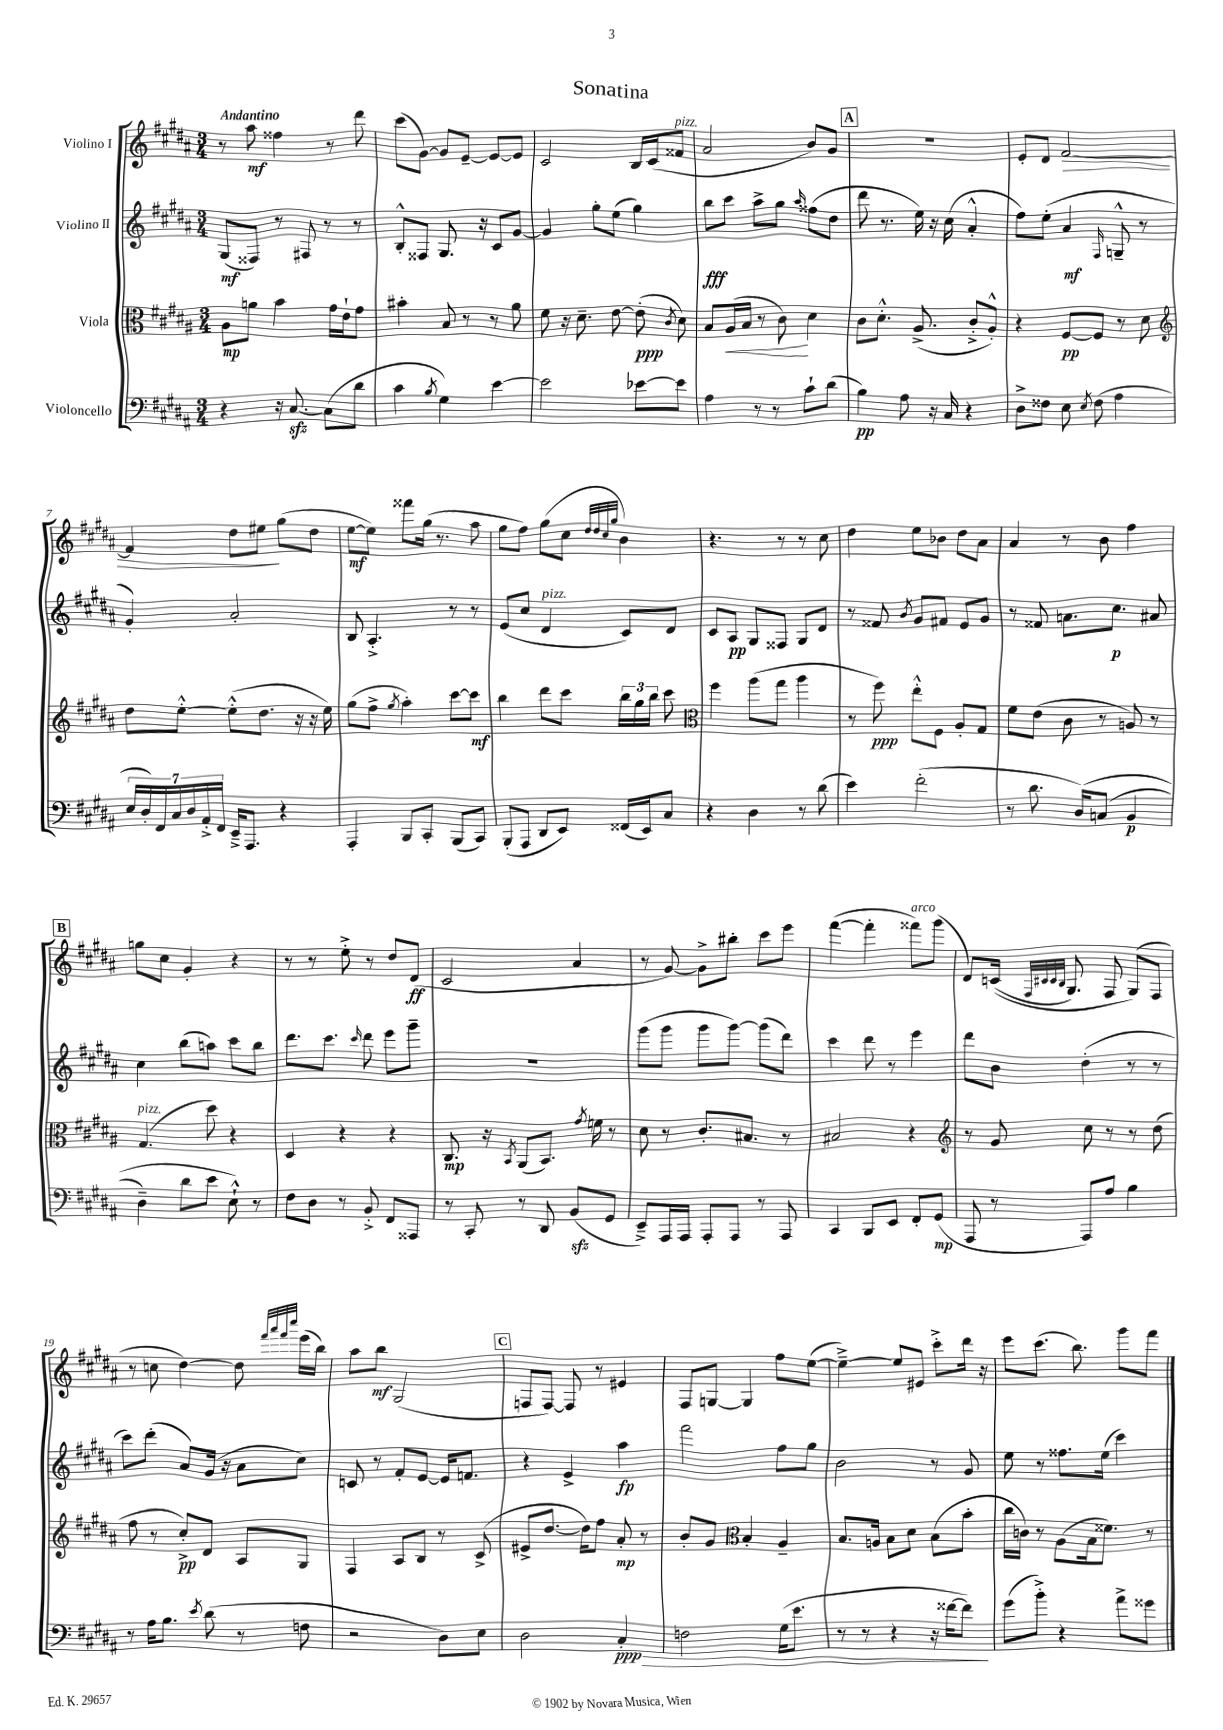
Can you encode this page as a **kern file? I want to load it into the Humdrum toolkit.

**kern	**dynam	**kern	**dynam	**kern	**dynam	**kern	**dynam
*part4	*part4	*part3	*part3	*part2	*part2	*part1	*part1
*staff4	*staff4	*staff3	*staff3	*staff2	*staff2	*staff1	*staff1
*I"Violoncello	*	*I"Viola	*	*I"Violino II	*	*I"Violino I	*
*clefF4	*	*clefC3	*	*clefG2	*	*clefG2	*
*k[f#c#g#d#a#]	*	*k[f#c#g#d#a#]	*	*k[f#c#g#d#a#]	*	*k[f#c#g#d#a#]	*
*M3/4	*	*M3/4	*	*M3/4	*	*M3/4	*
=1	=1	=1	=1	=1	=1	=1	=1
!	!	!	!	!	!	!LO:TX:a:B:t=Andantino	!
4r	.	8A#\L	mp	(8G#/L	mf	8r	.
.	.	8an\J	.	8F##X/J)	.	8aa#\	mf
16r	.	4b\	.	8r	.	4ff##X\	.
[8.C#zz/	.	.	.	.	.	.	.
.	.	.	.	8F#X/	.	.	.
(8C#\L]	.	16g#\LL	.	8r	.	8r	.
.	.	16e`\J	.	.	.	.	.
8d#\J	.	8g#\J	.	8r	.	8ddd#\	.
=2	=2	=2	=2	=2	=2	=2	=2
4c#\	.	4b#X'\	.	8B'^^/L	.	(8ccc#\L	.
.	.	.	.	8F##X/J	.	[8g#\J)	.
8qB/	.	.	.	.	.	.	.
4G#\)	.	8B/	.	8.G#/	.	8g#/L]	.
.	.	8r	.	.	.	[8e~/J	.
.	.	.	.	16r	.	.	.
[4e\	.	8r	.	8c#/L	.	8e/L_	.
.	.	8a#\	.	[8g#/J	.	8e/J]	.
=3	=3	=3	=3	=3	=3	=3	=3
2e\]	.	8f#\	.	4g#/]	.	2c#/	.
.	.	16r	.	.	.	.	.
.	.	8.d#~\	.	.	.	.	.
.	.	.	.	8gg#'\L	.	.	.
.	.	[8e\	.	(8ee\J	.	.	.
[8e-X\L	.	(8e'\]	ppp	4gg#\)	.	16B/LL	.
.	.	.	.	.	.	(16c#/J	.
.	.	8qc#/	.	.	.	.	.
!	!	!	!	!	!	!LO:TX:a:i:t=pizz.	!
8e-\J]	.	8d#\)	.	.	.	8f##X/J	.
=4	=4	=4	=4	=4	=4	=4	=4
4A#\	.	8B/L	.	8bb\L	fff	2a#/	.
!	!	!	!LO:HP:b	!	!	!	!
.	.	(16A#/L	<	8ccc#\J	.	.	.
.	.	16B/JJ	.	.	.	.	.
8r	.	8r	.	8aa#^\L	.	.	.
8r	.	8c#\)	.	8gg#\J	.	.	.
.	.	.	.	16qqaa#/	.	.	.
8c#`\L	.	4d#\	[	(8ff##X\L	.	8b/L)	.
(8d#\J	.	.	.	8dd#\J	.	8g#/J	.
!!LO:REH:place=s1:t=A
=5	=5	=5	=5	=5	=5	=5	=5
4B\)	pp	8c#\L	.	8ddd#\	.	2.r	.
.	.	8.d#'^^\J	.	8.r	.	.	.
8A#\	.	.	.	.	.	.	.
.	.	(8.A#^/	.	16ee\)	.	.	.
16r	.	.	.	16r	.	.	.
16C#/	.	.	.	(16cc#\	.	.	.
4r	.	8c#'^/L	.	4a#'^^/	.	.	.
.	.	8A#'^^/J)	.	.	.	.	.
=6	=6	=6	=6	=6	=6	=6	=6
8D#^\L	.	4r	.	8ff#\L)	.	8e'/L	.
8F##X\J	.	.	.	(8ee'\J	.	8d#/J	.
!	!	!	!	!	!	!	!LO:HP:b
8E\	.	[8F#/L	pp	4a#/	mf	[2f#/	>
8qE/	.	.	.	.	.	.	.
(8F##\	.	8F#/J]	.	.	.	.	.
.	.	.	.	16qqF#/	.	.	.
4A#\	.	8r	.	8Gn~^^/	.	.	.
.	.	8d#\	.	8r	.	.	.
!!LO:LB:g=z
=7	=7	=7	=7	=7	=7	=7	=7
*	*	*clefG2	*	*	*	*	*
28E/LL	.	8dd#\L	.	4g#'/)	.	4f#/]	.
28D#'/)	.	.	.	.	.	.	.
28FF#/	.	.	.	.	.	.	.
28C#/	.	.	.	.	.	.	.
.	.	[8ee'^^\J	.	.	.	.	.
28D#/	.	.	.	.	.	.	.
28AA#'^/	.	.	.	.	.	.	.
28FF#/JJ	.	.	.	.	.	.	.
16EE~^/KL	.	(8ee'^^\L]	.	2a#'/	.	8dd#\L	.
8.AAA#/J	.	.	.	.	.	.	.
.	.	8.dd#\J	.	.	.	8ee#X\J	.
4r	.	.	.	.	.	(8gg#\L	]
.	.	16r	.	.	.	.	.
.	.	16r	.	.	.	8dd#\J	.
.	.	16ee\)	.	.	.	.	.
=8	=8	=8	=8	=8	=8	=8	=8
4AAA#'/	.	(8gg#\L	.	8B/	.	[8ee\L	mf
.	.	8ff#^\J	.	4.A#'^/	.	8ee\J])	.
.	.	8qgg#/	.	.	.	.	.
8BBB/L	.	4aa#'\)	.	.	.	8fff##X\L	.
8CC#'/J	.	.	.	.	.	(16gg#\Jk	.
.	.	.	.	.	.	8.r	.
(8BBB/L	.	[8ccc#\L	.	8r	.	.	.
8CC#/J)	.	8ccc#\J]	mf	8r	.	8aa#\	.
=9	=9	=9	=9	=9	=9	=9	=9
(8BBB'/L	.	4bb\	.	(8e/L	.	8gg#\L	.
8AAA#/J	.	.	.	8cc#/J	.	8ff#\J)	.
!	!	!	!	!LO:TX:a:i:t=pizz.	!	!	!
8DD#/L	.	8ddd#\L	.	4d#/	.	(8gg#\L	.
8EE/J)	.	8ccc#\J	.	.	.	8cc#\J	.
.	.	.	.	.	.	32qqdd#/LLL	.
.	.	.	.	.	.	32qqdd#/	.
.	.	.	.	.	.	32qqcc#/	.
.	.	.	.	.	.	32qqgg#/JJJ	.
(16FF##X/LL	.	24bb\LL	.	8c#/L)	.	4b\)	.
.	.	24gg#\	.	.	.	.	.
16EE/J)	.	.	.	.	.	.	.
.	.	24bb\JJ	.	.	.	.	.
8C#/J	.	8ccc#\	.	8d#/J	.	.	.
=10	=10	=10	=10	=10	=10	=10	=10
*	*	*clefC3	*	*	*	*	*
4r	.	4ff#\	.	8c#/L	.	4.r	.
.	.	.	.	8A#/J	pp	.	.
4D#\	.	(8aa#\L	.	8G#/L	.	.	.
.	.	8gg#\J	.	8F##X/J	.	8r	.
8r	.	4aa#\	.	8G#/L	.	8r	.
(8d#\	.	.	.	8d#/J	.	8cc#\	.
=11	=11	=11	=11	=11	=11	=11	=11
4e\)	.	8r	.	8r	.	4dd#\	.
.	.	8ff#\)	ppp	8f##X/	.	.	.
.	.	.	.	8qb/	.	.	.
(2f#'\	.	8ee'^^\L	.	8g#/L	.	8ee\L	.
.	.	8F#\J	.	8f#X/J	.	8b-X\J	.
.	.	8A#'/L	.	8e/L	.	8dd#\L	.
.	.	8G#/J	.	8g#/J	.	8a#\J	.
=12	=12	=12	=12	=12	=12	=12	=12
8r	.	8f#\L	.	8r	.	4a#/	.
8.d#\	.	(8e\J	.	8f##X/	.	.	.
.	.	8c#\	.	8.an\L	.	8r	.
(16D#/KL)	.	.	.	.	.	.	.
(8Cn/J	.	8r	.	.	.	8b\	.
.	.	.	.	8.cc#\J	p	.	.
4BB/	p	8An/)	.	.	.	4ff#\	.
.	.	8r	.	8a#X/	.	.	.
!!LO:LB:g=z
!!LO:REH:place=s1:t=B
=13	=13	=13	=13	=13	=13	=13	=13
!	!	!LO:TX:a:i:t=pizz.	!	!	!	!	!
4D#~\)	.	(4.G#/	.	4cc#\	.	8ggn\L	.
.	.	.	.	.	.	8cc#\J	.
8d#\L	.	.	.	(8bb\L	.	4g#'/	.
8e\J	.	8dd#\)	.	8aan\J)	.	.	.
8E`^^\)	.	4r	.	8ccc#\L	.	4r	.
8r	.	.	.	8bb\J	.	.	.
=14	=14	=14	=14	=14	=14	=14	=14
8F#\L	.	4D#/	.	8.ddd#\L	.	8r	.
8D#\J	.	.	.	.	.	8r	.
.	.	.	.	8.ccc#\J	.	.	.
8r	.	4r	.	.	.	8ee'^\	.
.	.	.	.	16qqccc#/	.	.	.
8BB'^/	.	.	.	8ddd#\	.	8r	.
8FF#/L	.	4r	.	8eee\L	.	8dd#/L	.
8AAA##X/J	.	.	.	8ggg#~\J	.	(8d#/J	ff
=15	=15	=15	=15	=15	=15	=15	=15
8r	.	8.C#/	mp	2.r	.	2c#/	.
8CC#'/	.	.	.	.	.	.	.
.	.	16r	.	.	.	.	.
.	.	8qBB/	.	.	.	.	.
8r	.	(8AA#/L	.	.	.	.	.
8DD#/	.	8.BB/J)	.	.	.	.	.
(8BBzz/L	.	.	.	.	.	4a#/	.
.	.	8qg#/	.	.	.	.	.
.	.	16fn\	.	.	.	.	.
8GG#/J	.	8r	.	.	.	.	.
=16	=16	=16	=16	=16	=16	=16	=16
8EE~^/L)	.	8d#\	.	(8ggg#\L	.	8r	.
16AAA#/L	.	8r	.	8ggg#\J	.	[8g#/)	.
16AAA#/JJ	.	.	.	.	.	.	.
8AAA#'/L	.	8.c#'/L	.	8ggg#\L	.	8g#^\L]	.
8AAA#/J	.	.	.	[8ggg#\J)	.	8bb#X'\J	.
.	.	8.B#X/J	.	.	.	.	.
8r	.	.	.	(8ggg#\L]	.	8ccc#\L	.
8AAA#/	.	8r	.	8ddd#\J)	.	8eee\J	.
=17	=17	=17	=17	=17	=17	=17	=17
4CC#/	.	2B#X/	.	4ccc#\	.	([4fff#\	.
8BBB/L	.	.	.	8ddd#\	.	4fff#'\]	.
8EE/J	.	.	.	8r	.	.	.
!	!	!	!	!	!	!LO:TX:a:i:t=arco	!
8FF#'/L	.	4r	.	4eee\	.	8fff##X\L)	.
(8GG#/J	mp	.	.	.	.	(8ggg#\J	.
=18	=18	=18	=18	=18	=18	=18	=18
*	*	*clefG2	*	*	*	*	*
8AAA#/	.	8r	.	8ddd#\L	.	8d#/L)	.
8r	.	8g#/	.	8b\J	.	((16cn/Jk	.
.	.	.	.	.	.	32qqF#/LLL	.
.	.	.	.	.	.	32qqc#X/	.
.	.	.	.	.	.	32qqc#/	.
.	.	.	.	.	.	32qqB/JJJ	.
.	.	.	.	.	.	8.G#/)	.
8AAA#/L)	.	8cc#\	.	(4dd#'\	.	.	.
8A#/J	.	8r	.	.	.	8F#/	.
4B\	.	8r	.	8r	.	(8G#/L)	.
.	.	(8dd#\	.	8r	.	8F#/J	.
!!LO:LB:g=z
=19	=19	=19	=19	=19	=19	=19	=19
8r	.	8ff#\	.	8ccc#\L)	.	8r	.
16A#\KL	.	8r	.	(8ddd#'\J	.	8ccn\	.
8.B\J	.	.	.	.	.	.	.
.	.	8cc#'^/L)	pp	8a#/L)	.	[4dd#\)	.
8qe/	.	.	.	.	.	.	.
(8d#\	.	8d#/J	.	(16g#/Jk	.	.	.
.	.	.	.	16r	.	.	.
8r	.	8A#/L	.	8a#\L	.	8dd#\]	.
.	.	.	.	.	.	32qqfff#/LLL	.
.	.	.	.	.	.	32qqaaa#/	.
.	.	.	.	.	.	32qqfff#/	.
.	.	.	.	.	.	32qqcccc#/JJJ	.
8Fn\	.	8G#/J	.	8cc#\J)	.	(16eee\LL	.
.	.	.	.	.	.	16bb\JJ)	.
=20	=20	=20	=20	=20	=20	=20	=20
2r	.	4F#/	.	8cn/	.	8aa#\L	.
.	.	.	.	8r	.	8bb\J	mf
.	.	8A#/L	.	8f#'/L	.	(2G#/	.
.	.	8B/J	.	[8e/J	.	.	.
8D#\L)	.	8r	.	16e/KL]	.	.	.
.	.	.	.	8.fn/J	.	.	.
8E\J	.	(8c#^/	.	.	.	.	.
!!LO:REH:place=s1:t=C
=21	=21	=21	=21	=21	=21	=21	=21
2D#\	.	8e#X^/L	.	4r	.	8Fn/L	.
.	.	[8.dd#/J	.	.	.	[8F/J)	.
.	.	.	.	4e^/	.	8F/]	.
.	.	16dd#\KL])	.	.	.	.	.
.	.	8ff#\J	.	.	.	8r	.
!	!LO:HP:b	!	!	!	!	!	!
4C#'/	> ppp	8a#'/	mp	4aa#\	fp	4e#X/	.
.	.	8r	.	.	.	.	.
=22	=22	=22	=22	=22	=22	=22	=22
2Fn\	.	8b'/L	.	2fff#\	.	8F#/L	.
.	.	8g#/J	.	.	.	[8Gn/J	.
*	*	*clefC3	*	*	*	*	*
.	.	4B'/	.	.	.	4G/]	.
(16G#\KL	.	4A#~/	.	8ff#\L	.	8ff#\L	.
8.e\J	.	.	.	.	.	.	.
.	.	.	.	8gg#\J	.	([8ee\J	.
=23	=23	=23	=23	=23	=23	=23	=23
8r	.	8.B/L	.	2b\	.	4ee~^\_)	.
8r	.	.	.	.	.	.	.
.	.	16An/Jk	.	.	.	.	.
4r	.	8B\L	.	.	.	8ee/L]	.
.	.	8d#\J	.	.	.	8e#X/J	.
16r	.	(8B\L	.	8r	.	8ccc#'^\L	.
[16f##X\KL	.	.	.	.	.	.	.
8f##\J])	.	8b'\J	.	8g#/	.	16ddd#\Jk	.
.	.	.	.	.	.	16r	.
.	]	.	.	.	.	.	.
=24	=24	=24	=24	=24	=24	=24	=24
(8g#\L	.	16cc#\LL	.	8ee\	.	8eee\L	.
.	.	16cn\JJ)	.	.	.	.	.
8b'^\J)	.	8r	.	8r	.	(8.ccc#\J	.
4r	.	(8A#\L	.	8.ff##X\L	.	.	.
.	.	.	.	.	.	8.bb\)	.
.	.	16B\k	.	.	.	.	.
.	.	8.f##X\J)	.	(16ee\Jk	.	.	.
8a#^\L	.	.	.	4ccc#\)	.	8ggg#\L	.
8g##X\J	.	8r	.	.	.	8fff#\J	.
==	==	==	==	==	==	==	==
*-	*-	*-	*-	*-	*-	*-	*-
